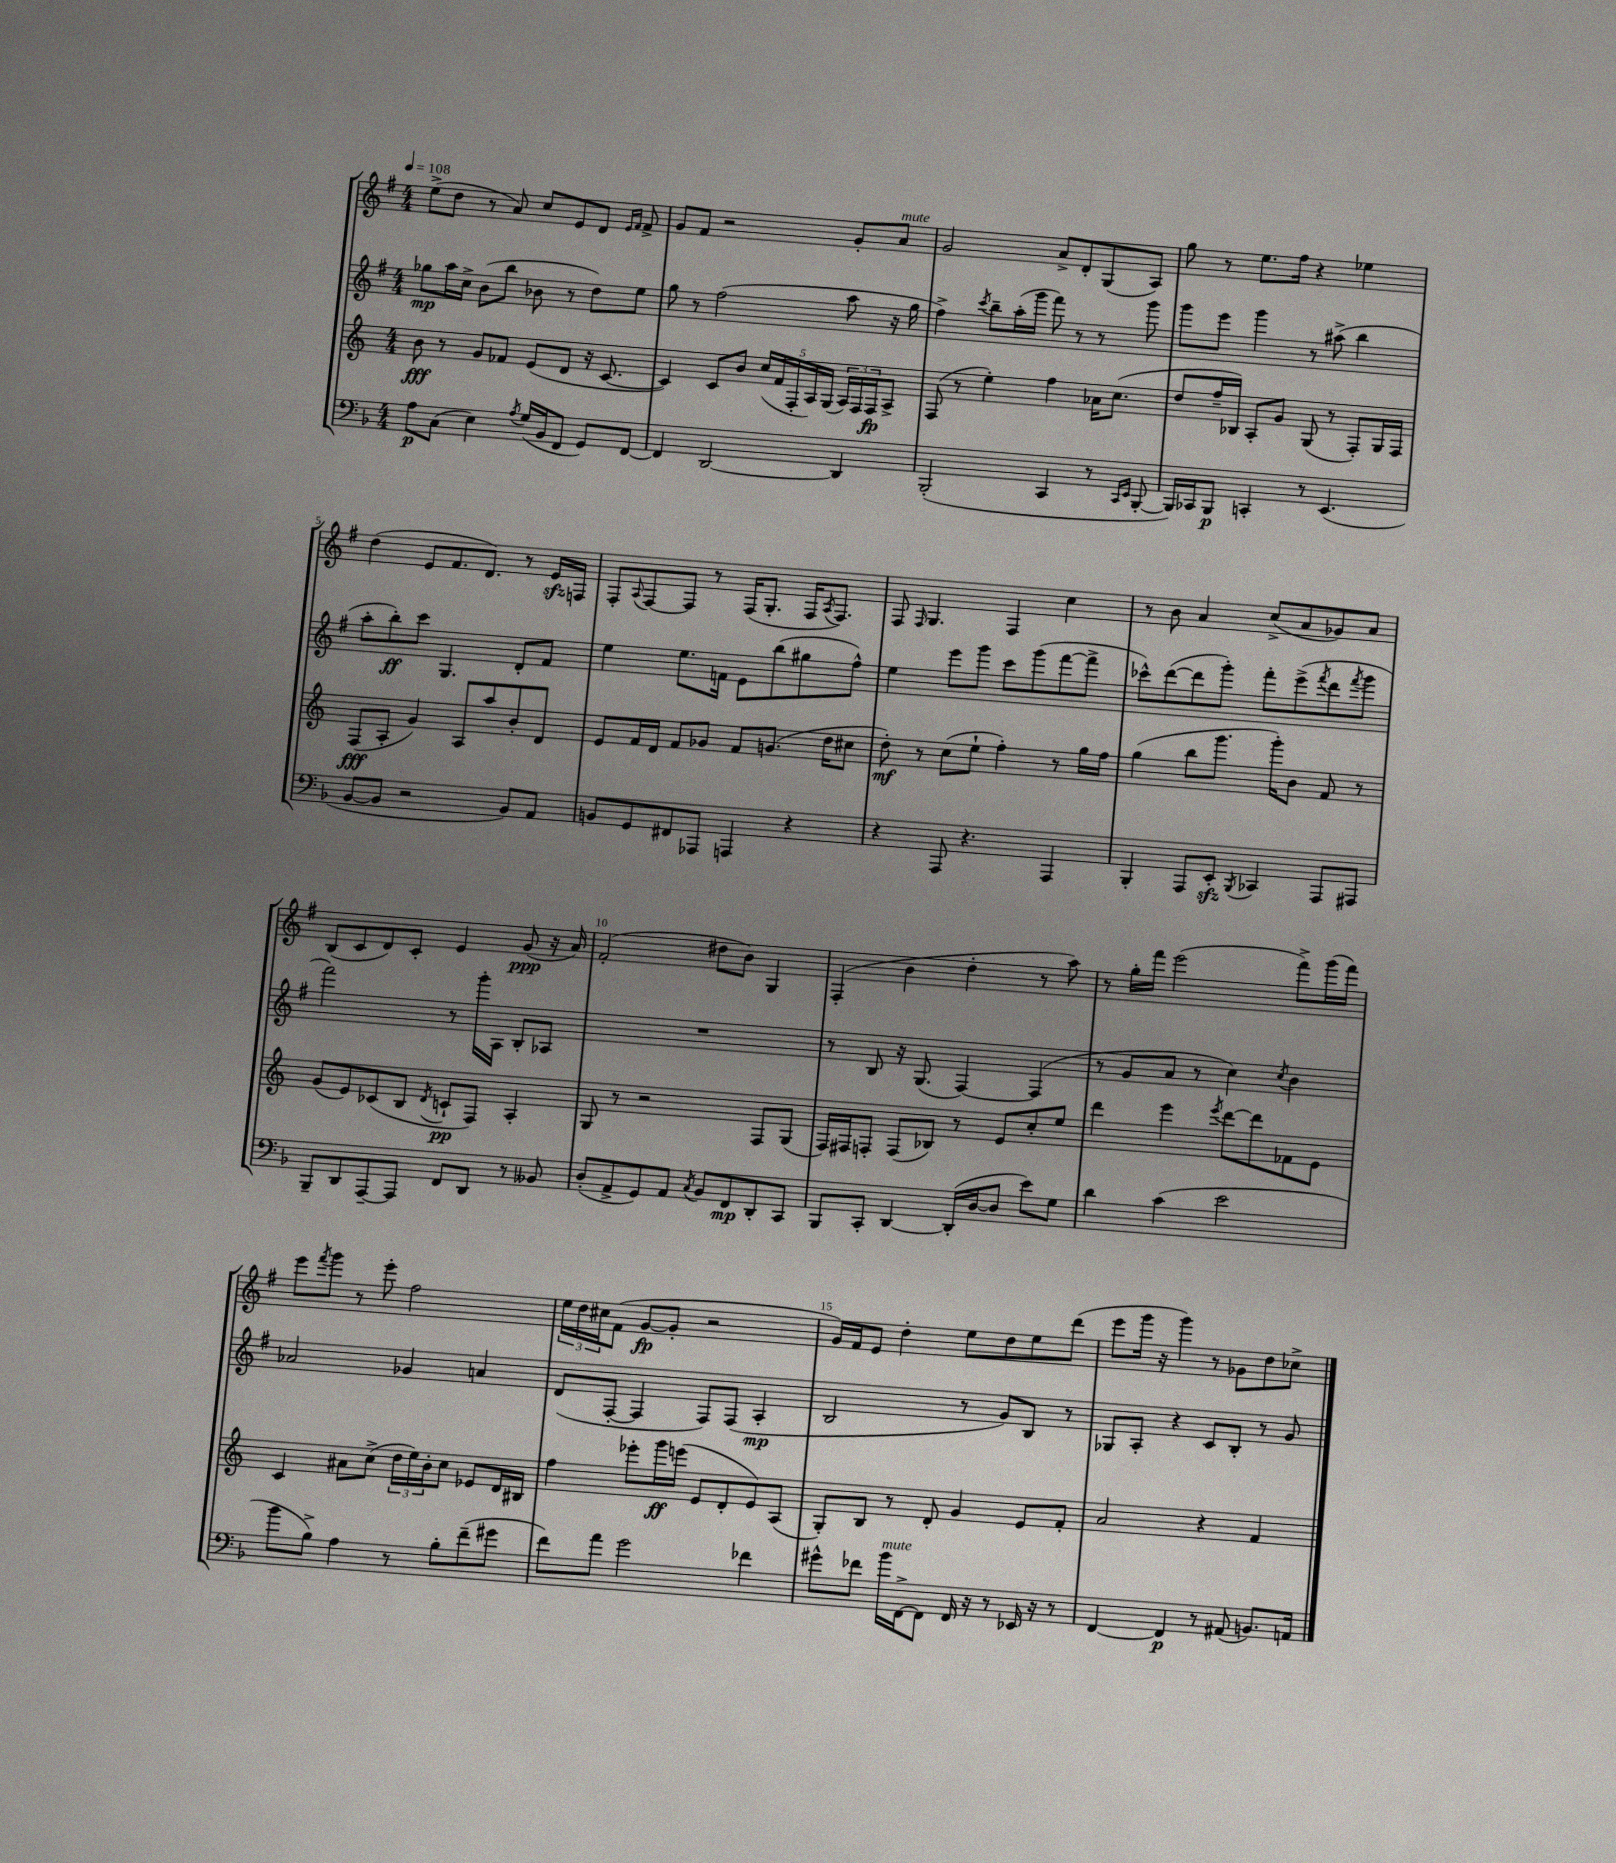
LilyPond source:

<<
\new StaffGroup <<
\new Staff = "s0" {
    \clef treble \key g \major \numericTimeSignature \time 4/4 \tempo 4 = 108
    e''8->( d''8 r8 a'8) c''8 e'8 d'8 \grace { e'16 fis'16 } fis'8-> |
    g'8 fis'8 r2 g'8-. a'8^\markup { \italic "mute" } |
    g'2 a'8-> d'8-. g8( a8) |
    g''8 r8 e''8. fis''16 r4 ees''4 |
    d''4( e'8 fis'8. d'8.) r8 e'16\sfz f16 |
    fis8-. \appoggiatura { a8 } fis8~ fis8 r8 fis16( g8.-. fis16 \acciaccatura { a8 } fis8.) |
    fis8 \grace { fis16 } g4. fis4 c''4 |
    r8 b'8 a'4 c''8->( a'8 ges'8) a'8 |
    b8( c'8 d'8) c'8-. e'4 g'8\ppp( r16 a'16) |
    fis'2-.( dis''8 b'8) g4 |
    fis4-.( b'4 d''4-. r8 a''8) |
    r8 g''16-. fis'''16 e'''2( fis'''8->) g'''16( fis'''16) |
    e'''8 \acciaccatura { fis'''8 } g'''8 r8 e'''8-. fis''2 |
    \tuplet 3/2 { e''16 d''16 cis''16 } fis'8( g'8~\fp g'8-. r2 |
    g'16) fis'16 e'8 d''4-. e''8 d''8 e''8 d'''8( |
    e'''8 g'''16 r16 g'''4) r8 ges'8 d''8 ces''8-> \bar "|." |
}
\new Staff = "s1" {
    \clef treble \key g \major \numericTimeSignature \time 4/4
    ges''8\mp a''16 c''16-> b'8( b''8 bes'8 r8 d''8) e''8 |
    g''8 r8 fis''2( a''8 r16 g''16 |
    fis''4->) \acciaccatura { c'''8 } b''8-- a''16-.( g'''16 fis'''8) r8 r8 g'''8 |
    g'''8 e'''8 g'''4 r8 ais''8->( b''4 |
    a''8-. b''8-.\ff) c'''8 g4. d'8-. fis'8 |
    e''4 e''8. f'16 e'8 b''8( gis''8 fis''8-^) |
    e''4 e'''8 g'''8 c'''8 g'''8( fis'''8~ fis'''8-> |
    ces'''8-^) d'''8~( d'''8 g'''8-.) fis'''8-. e'''8->( \acciaccatura { fis'''8 } d'''8 \acciaccatura { fis'''8 } g'''8 |
    fis'''2) r8 g'''16-. a16 b8-. aes8 |
    R1 |
    r8 b8 r16 g8.( fis4~) fis4( |
    r8 g'8 a'8 r8 c''4) \acciaccatura { c''8 } b'4 |
    aes'2 ges'4 a'4 |
    d'8( fis8~-. fis4 fis8) fis8( a4-.\mp |
    b2 r8 g'8) b8 r8 |
    ges8 a8-. r4 c'8 b8-. r8 g'8 \bar "|." |
}
\new Staff = "s2" {
    \clef treble \key c \major \numericTimeSignature \time 4/4
    b'8\fff r8 g'8 fes'8 e'8( d'8 r16 c'8.~ |
    c'4) c'8 b'8 \tuplet 5/4 { c''16( f'16 f16-. a16) g16( } \tuplet 3/2 { a16) f16 f16\fp } a8-> |
    f8( r8 e''4-.) f''4 aes'16 c''8.( |
    d''8 f''16-- bes16) a8-. g'8 g8( r8 f8-.) g16 f16 |
    f8\fff( a8-. g'4) a8 a''8 b'8-. d'8 |
    e'8 f'16 d'16 f'8 ges'8 f'8 g'8.( d''16 cis''8 |
    d''8-.\mf) r8 c''8( e''8-! f''4-.) r8 g''16 f''16 |
    g''4( b''8 g'''8. g'''16-.) b'8 f'8 r8 |
    g'8( e'8) ces'8( b8 \acciaccatura { d'8 } c'8-!\pp f8) a4-. |
    g8 r8 r2 f8 g8( |
    f16) fis16 f8-. f8( bes8) r8 e'8 c''8-. e''8 |
    d'''4 e'''4 \acciaccatura { e'''8 } d'''8~ d'''8 fes'8 e'8 |
    c'4 ais'8 c''8->( \tuplet 3/2 { d''16 e''16) b'16-. } c''8 ees'8 d'16 bis16 |
    f''4 ees'''8-. g'''16\ff e'''16( e'8 d'8-. e'8) a8( |
    g8-.) b8 r8 d'8-. g'4 e'8 f'8-. |
    a'2 r4 f'4 \bar "|." |
}
\new Staff = "s3" {
    \clef bass \key f \major \numericTimeSignature \time 4/4
    a8\p c8( e4) \acciaccatura { a8 } g16( bes,16 f,8 g,8) f,8~ |
    f,4 d,2~ d,4 |
    bes,,2-.( c,4 r8 \grace { c,16 e,16 } bes,,8~-. |
    bes,,16) ces,16 bes,,8\p c,4-. r8 e,4.( |
    bes,8~ bes,8 r2 bes,8) a,8 |
    b,8 g,8 fis,8 aes,,8 a,,4 r4 |
    r4 a,,8 r4. a,,4 |
    bes,,4-. a,,8 e,8-.\sfz \acciaccatura { bes,,8 } ces,4 a,,8 ais,,8 |
    bes,,8-- d,8 a,,8~-- a,,8 f,8 d,8 r8 beses,8 |
    d8-.( a,8-> g,8) a,8 \acciaccatura { c8 } bes,8 f,8\mp d,8-. c,8 |
    bes,,8 c,8-. d,4~ d,16-.( d16~ d8 e'8) g8 |
    d'4 c'4( e'2 |
    bes'8 bes8->) a4 r8 bes8-. f'8--( gis'8 |
    f'8) a'8 g'2 fes'4 |
    gis'8-^ fes'8 bes'16^\markup { \italic "mute" } f,16~-> f,8 f,16 r16 r8 ees,16 r16 r8 |
    f,4~ f,4\p r8 ais,8( b,8.) a,16 \bar "|." |
}
>>
>>
\layout { \context { \Score \override BarNumber.break-visibility = ##(#f #t #t) barNumberVisibility = #(every-nth-bar-number-visible 5) } }
